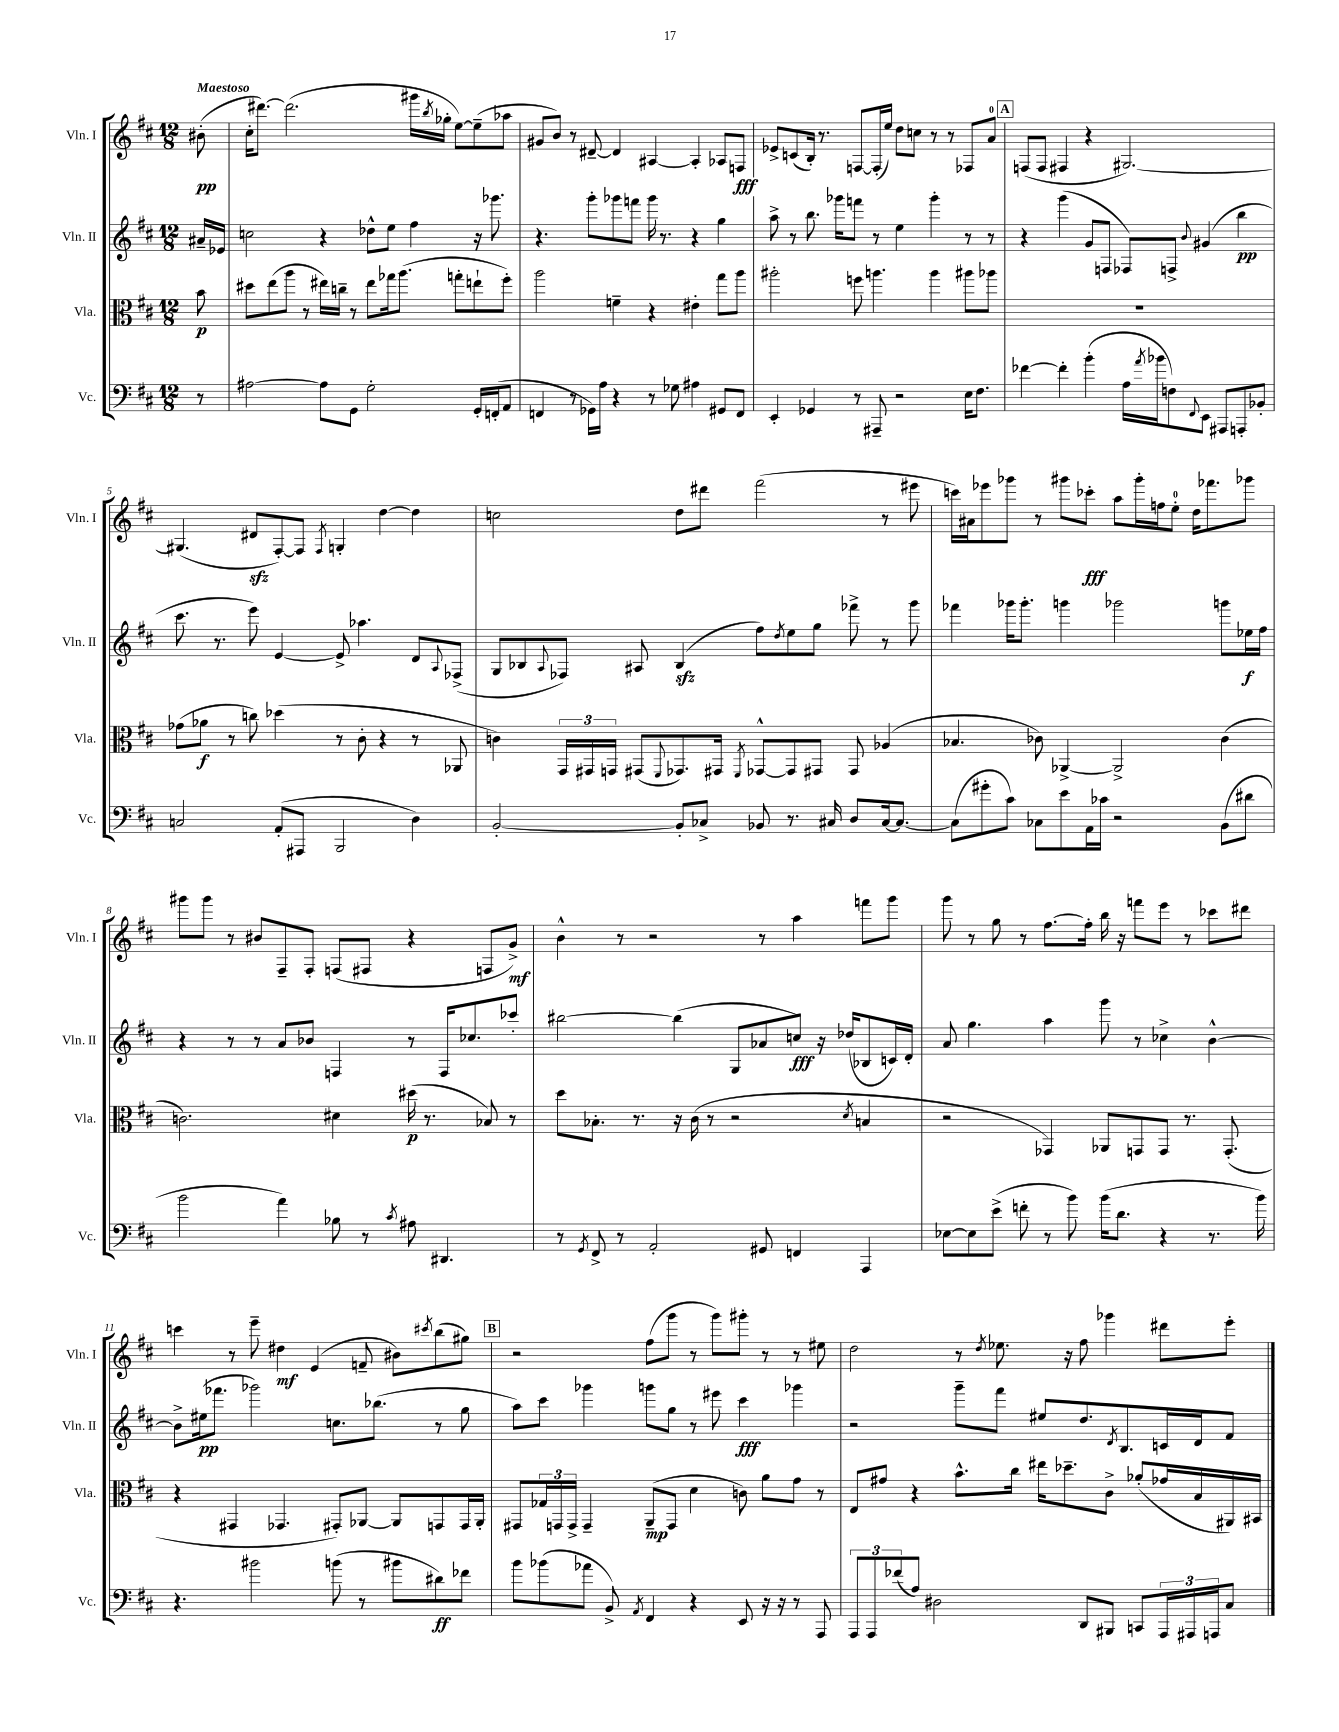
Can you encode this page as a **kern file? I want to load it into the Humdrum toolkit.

**kern	**kern	**kern	**kern
*staff4	*staff3	*staff2	*staff1
*clefF4	*clefC3	*clefG2	*clefG2
*k[f#c#]	*k[f#c#]	*k[f#c#]	*k[f#c#]
*M12/8	*M12/8	*M12/8	*M12/8
8r	8b	16a#~	(8b#'
.	.	16e-	.
=	=	=	=
[2A#	8dd#	2cc	16cc#'
.	.	.	[8.ddd#)
.	(8ee	.	.
.	8aa	.	(2.ddd#]
.	8r	.	.
8A#]	16ee#)	4r	.
.	16cc~	.	.
8GG	8r	.	.
2G'	8ee#	8dd-^^	.
.	16gg-	8ee	.
.	(8.aa	.	.
.	.	4ff#	16ggg#
.	.	.	8qbb
.	.	.	16gg-'
.	8gg'	.	[8ee)
16GG'	8ee`	16r	(8ee~]
(16FF'	.	8.ggg-	.
8AA	8ff#')	.	8aa-
=	=	=	=
4FF	2aa	4.r	8g#
.	.	.	8b)
8r	.	.	8r
16GG-)	.	8ggg'	[8d#~
16A	.	.	.
4r	4f~	8ggg-	4d#]
.	.	8fff	.
8r	4r	16ggg-	[4A#
.	.	8.r	.
8G-	.	.	.
4A#	4e#'	4r	4A#']
8GG#	8gg	4gg	8A-
8FF	8aa	.	8F
=	=	=	=
4EE'	2aa#'	8aa^	8e-^
.	.	8r	(8c
4GG-	.	8.bb	16B')
.	.	.	8.r
.	.	16ggg-	.
8r	8ff	8fff	[8F
8AAA#~	4.aa	8r	(16F']
.	.	.	16ee)
2r	.	4ee	8dd
.	.	.	8cc
.	4aa	4ggg-'	8r
.	.	.	8r
16E	8aa#	8r	8F-
8.F#	.	.	.
.	8aa-	8r	8a
=	=	=	=
[4f-	1.r	4r	(8F
.	.	.	8F
4f-']	.	(4ggg	4F#
(4b'	.	8g	4r
.	.	8F	.
16A	.	8F-)	[2.G#)
8qa	.	.	.
16b-	.	.	.
8F)	.	8F^	.
8qqFF#	.	8qqb	.
8EE	.	(4g#	.
8AAA#	.	.	.
8AAA'	.	4bb	.
8BB-'	.	.	.
=	=	=	=
2C	(8g-	8.ccc#	(4.G#]
.	8a-	.	.
.	.	8.r	.
.	8r	.	.
.	8cc)	8eee)	8d#
(8AA'	(4dd-	[4e	[8F#')
8AAA#	.	.	8F#]
.	.	.	8qF#
2BBB	8r	8e^]	4G'
.	8c#'	4.aa-	.
.	4r	.	[4dd
4D)	8r	8d	4dd]
.	.	8qqA	.
.	8AA-	(8F-^	.
=	=	=	=
[2BB'	4c)	8G	2cc
.	.	8B-	.
.	.	8qqA	.
.	24GG	8F-)	.
.	24GG#	.	.
.	24GG	.	.
.	(8GG#	8A#	.
.	8qqFF#	.	.
8BB']	8.GG-)	(4B-	8dd
8C-^	.	.	8ddd#
.	16GG#	.	.
.	8qFF#	.	.
8BB-	[8GG-^^	8ff#)	(2fff#
.	.	8qdd	.
8.r	8GG-]	8ee	.
.	8GG#	8gg	.
16C#	.	.	.
8D	8GG#	8fff-^	.
[16C#	(4A-	8r	8r
8.C#_	.	.	.
.	.	8ggg	8eee#
=	=	=	=
(8C#]	4.B-	4fff-	16ccc)
.	.	.	16a#
8g#'	.	.	8eee-
8c#)	.	16ggg-	8ggg-
.	.	8.ggg-'	.
8C-	8c-)	.	8r
8e	[4AA-^	4ggg	8ggg#
16AA	.	.	8ccc-'
16c-	.	.	.
2r	2AA-^]	2ggg-	8aa
.	.	.	16ggg#'
.	.	.	16ff
.	.	.	8ee'
.	.	.	16dd
.	.	.	8.fff-
(8BB	(4c-	8ggg	.
8d#	.	16ee-	8ggg-
.	.	16ff#	.
=	=	=	=
2b	2.c)	4r	8ggg#
.	.	.	8ggg#
.	.	8r	8r
.	.	8r	8b#
4a)	.	8a	8F#~
.	.	8b-	8F#'
8B-	4d#	4F	(8F
8r	.	.	8F#
8qc#	.	.	.
8A#	(16dd#	8r	4r
.	8.r	.	.
4.DD#	.	16F	.
.	.	8.cc-	.
.	8B-)	.	8F
.	8r	8ccc-'	8g^)
=	=	=	=
8r	8dd	[2bb#	4b^^
8qGG	.	.	.
8FF#^	8.B-'	.	.
8r	.	.	8r
.	8.r	.	.
2AA'	.	.	2r
.	16r	(4bb#]	.
.	(16c#	.	.
.	8r	.	.
.	2r	8G	.
8GG#	.	8a-	8r
4FF	.	8cc)	4aa
.	.	16r	.
.	.	(16dd-	.
.	8qd	.	.
4AAA	4B	8B-	8fff
.	.	16c)	8ggg
.	.	16d'	.
=	=	=	=
[8E-	2r	8a	8ggg
8E-]	.	4.gg	8r
(8e^	.	.	8gg
8f'	.	.	8r
8r	4GG-)	4aa	[8.ff#
8b)	.	.	.
.	.	.	16ff#']
(16b	8AA-	8ggg	16bb
8.d	.	.	16r
.	8GG	8r	8fff
4r	8GG	4cc-^	8eee
.	8.r	.	8r
8.r	.	[4b^^	8ccc-
.	(8.GG'	.	.
.	.	.	8ddd#
16b)	.	.	.
=	=	=	=
4.r	4r	8b^]	4ccc
.	.	(16ee#	.
.	.	8.fff-	.
.	4GG#	.	8r
2b#	.	2ggg-)	8eee~
.	4.GG-	.	4dd#
.	.	.	(4e
(8b	8GG#')	8.cc	.
8r	[8AA-	.	8f~
.	.	(8.bb-	.
8b#	8AA-]	.	8b#)
.	.	.	8qccc#
8d#)	8GG	8r	(8bb
8f-	16GG	8gg	8gg#)
.	16AA-'	.	.
=	=	=	=
8b	8GG#	8aa)	2r
(8b-	24G-	8ccc#	.
.	24GG	.	.
.	24GG^	.	.
8a-	4GG~	4ggg-	.
8BB^)	.	.	.
8qAA	.	.	.
4FF#	(8AA~	8ggg	(8ff#
.	8GG	8gg	8ggg
4r	4d	8r	8r
.	.	8eee#	8ggg)
8EE	8c)	4ccc#	8ggg#'
16r	8a	.	8r
16r	.	.	.
8r	8g	4ggg-	8r
8AAA	8r	.	8ee#
=	=	=	=
12AAA	8E	2r	2dd
12AAA	.	.	.
.	8g#	.	.
(12f-	.	.	.
8A)	4r	.	.
2D#	.	.	.
.	8.b^^	8ggg~	8r
.	.	.	8qdd
.	.	8fff#	8.ee-
.	16cc#	.	.
.	16ee#	8ee#	.
.	8.dd-~	.	16r
8DD	.	8.dd	8ff#
8BBB#	8c#^	.	4ggg-
.	.	8qd	.
.	.	8.B	.
8CC	(8a-'	.	.
24AAA	16g-	16c	8ddd#
24AAA#	.	.	.
.	16B	16d	.
24AAA	.	.	.
8C#	16AA#)	8f#	8eee'
.	16BB#	.	.
==	==	==	==
*-	*-	*-	*-
